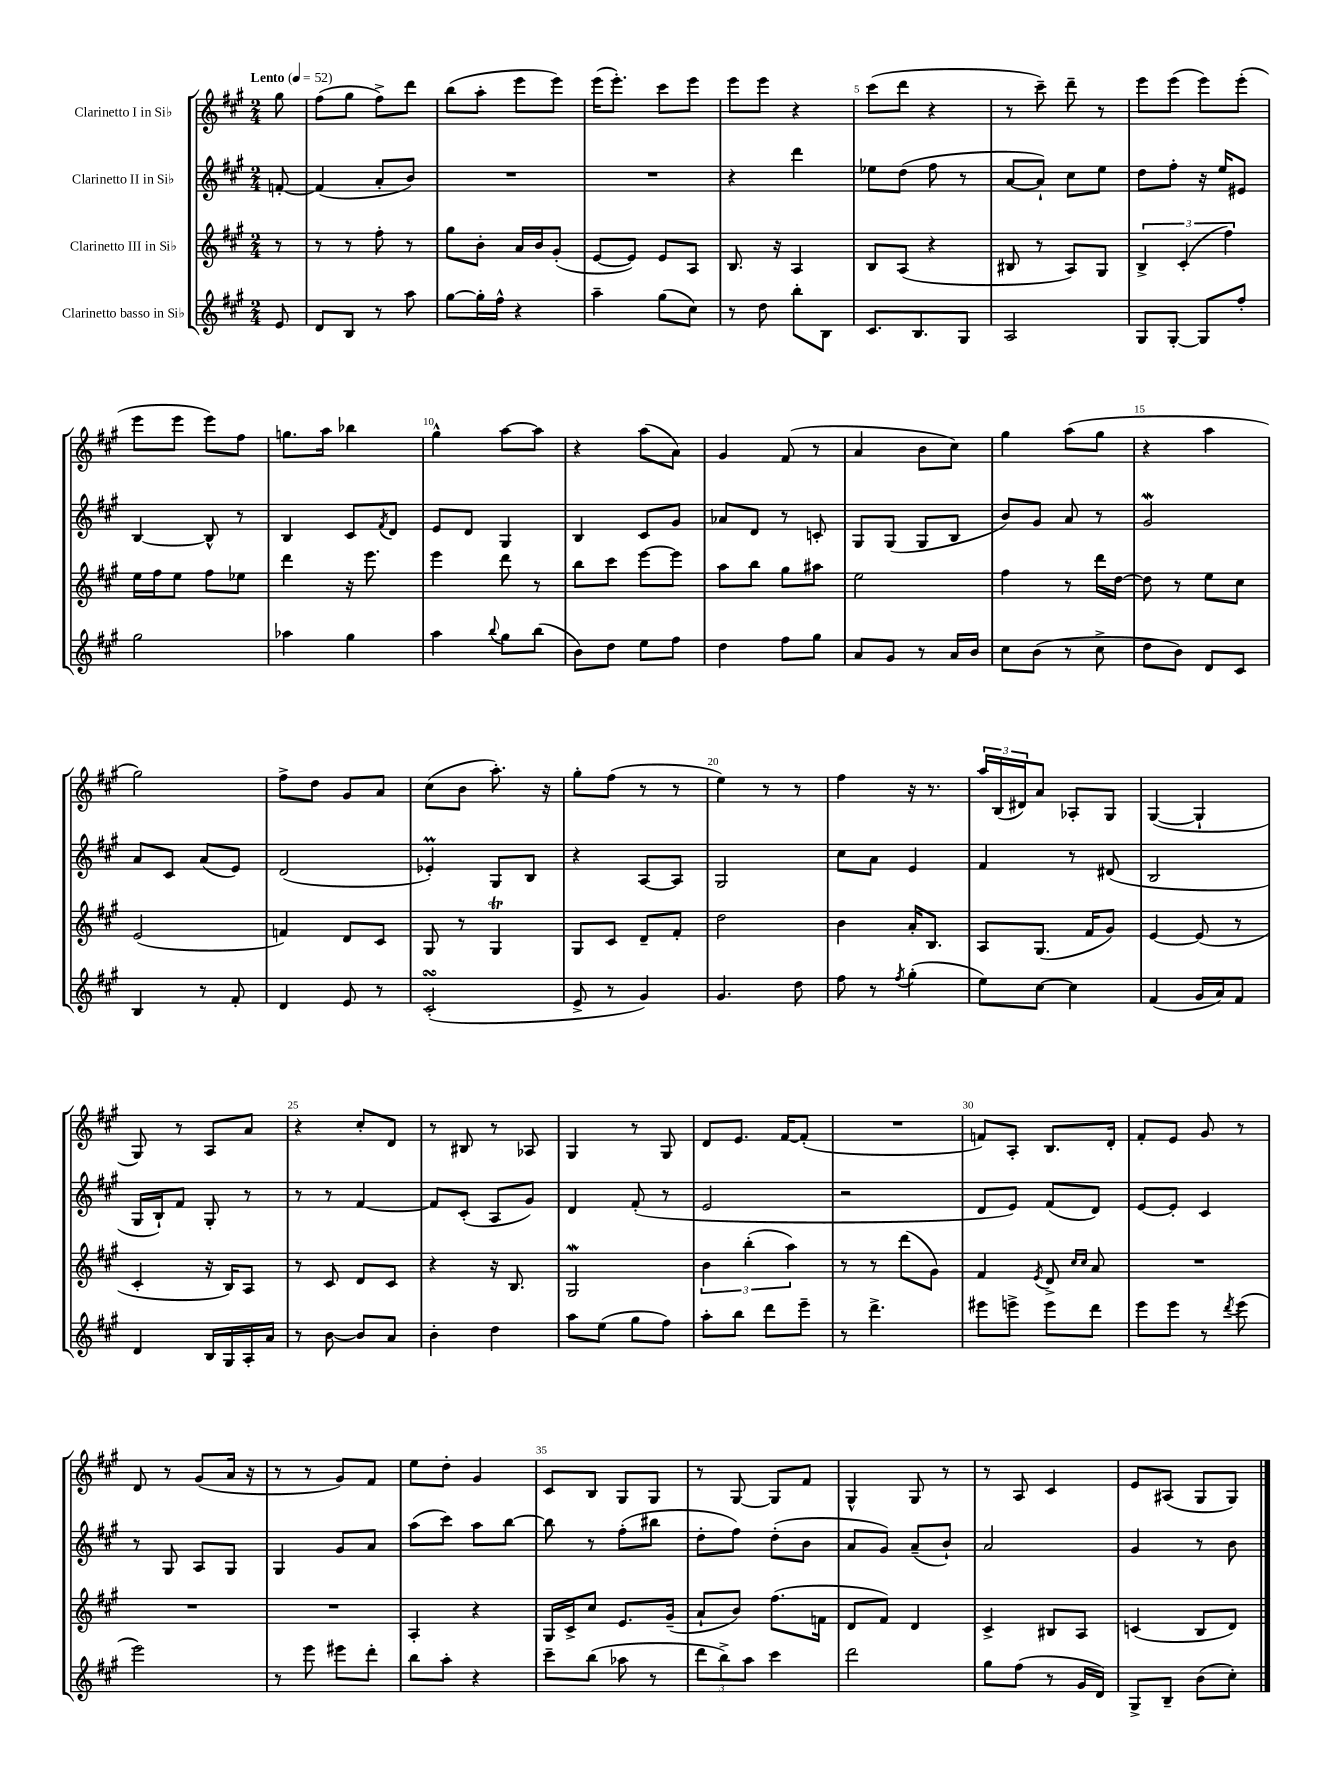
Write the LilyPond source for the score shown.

<<
\new StaffGroup <<
\new Staff = "s0" \with { instrumentName = "Clarinetto I in Sib" } {
    \clef treble \key a \major \numericTimeSignature \time 2/4 \partial 8 \tempo "Lento" 4 = 52
    gis''8 |
    fis''8( gis''8 fis''8->) d'''8 |
    b''8( a''8-. e'''8 e'''8) |
    e'''16( e'''8.-.) cis'''8 e'''8 |
    e'''8 e'''8 r4 |
    cis'''8( d'''8 r4 |
    r8 cis'''8--) d'''8-- r8 |
    e'''8 e'''8( e'''8) e'''8-.( |
    e'''8 e'''8 e'''8) fis''8 |
    g''8. a''16 bes''4 |
    gis''4-^ a''8~ a''8 |
    r4 a''8( a'8) |
    gis'4 fis'8( r8 |
    a'4 b'8 cis''8) |
    gis''4 a''8( gis''8 |
    r4 a''4 |
    gis''2) |
    fis''8-> d''8 gis'8 a'8 |
    cis''8( b'8 a''8.-.) r16 |
    gis''8-. fis''8( r8 r8 |
    e''4) r8 r8 |
    fis''4 r16 r8. |
    \tuplet 3/2 { a''16 b16( dis'16) } a'8 aes8-. gis8 |
    gis4~( gis4-! |
    gis8) r8 a8 a'8 |
    r4 cis''8-. d'8 |
    r8 bis8 r8 aes8 |
    gis4 r8 gis8 |
    d'8 e'8. fis'16~ fis'8-.( |
    R2 |
    f'8) a8-. b8. d'16-. |
    fis'8-. e'8 gis'8 r8 |
    d'8 r8 gis'8( a'16 r16 |
    r8 r8 gis'8) fis'8 |
    e''8 d''8-. gis'4 |
    cis'8 b8 gis8 gis8 |
    r8 gis8~ gis8 fis'8 |
    gis4-^ gis8 r8 |
    r8 a8 cis'4 |
    e'8 ais8( gis8 gis8) \bar "|." |
}
\new Staff = "s1" \with { instrumentName = "Clarinetto II in Sib" } {
    \clef treble \key a \major \numericTimeSignature \time 2/4 \partial 8
    f'8~-. |
    f'4( a'8-. b'8) |
    R2 |
    R2 |
    r4 d'''4 |
    ees''8 d''8( fis''8 r8 |
    a'8~ a'8-!) cis''8 e''8 |
    d''8 fis''8-. r16 e''16 eis'8 |
    b4~ b8-^ r8 |
    b4 cis'8 \acciaccatura { fis'8 } d'8 |
    e'8 d'8 gis4 |
    b4 cis'8 gis'8 |
    aes'8 d'8 r8 c'8-. |
    gis8 gis8( gis8 b8 |
    b'8) gis'8 a'8 r8 |
    gis'2\mordent |
    a'8 cis'8 a'8( e'8) |
    d'2( |
    ees'4-.\prall) gis8 b8 |
    r4 a8~ a8 |
    gis2 |
    cis''8 a'8 e'4 |
    fis'4 r8 dis'8( |
    b2 |
    gis16 b16-!) fis'8 gis8-. r8 |
    r8 r8 fis'4~ |
    fis'8 cis'8-.( a8 gis'8) |
    d'4 fis'8-.( r8 |
    e'2 |
    r2 |
    d'8 e'8) fis'8( d'8) |
    e'8~ e'8-. cis'4 |
    r8 gis8 a8 gis8 |
    gis4 gis'8 a'8 |
    a''8( cis'''8) a''8 b''8~ |
    b''8 r8 fis''8-.( bis''8 |
    d''8-. fis''8) d''8-.( b'8 |
    a'8 gis'8) a'8--( b'8-!) |
    a'2 |
    gis'4 r8 b'8 \bar "|." |
}
\new Staff = "s2" \with { instrumentName = "Clarinetto III in Sib" } {
    \clef treble \key a \major \numericTimeSignature \time 2/4 \partial 8
    r8 |
    r8 r8 fis''8-. r8 |
    gis''8 b'8-. a'16 b'16 gis'8-.( |
    e'8~ e'8) e'8 a8 |
    b8. r16 a4 |
    b8 a8( r4 |
    bis8 r8 a8) gis8 |
    \tuplet 3/2 { b4-> cis'4-.( fis''4) } |
    e''16 fis''16 e''8 fis''8 ees''8 |
    d'''4 r16 e'''8. |
    e'''4 d'''8 r8 |
    b''8 cis'''8 e'''8~ e'''8 |
    a''8 b''8 gis''8 ais''8 |
    e''2 |
    fis''4 r8 d'''16 d''16~ |
    d''8 r8 e''8 cis''8 |
    e'2( |
    f'4) d'8 cis'8 |
    gis8 r8 gis4\trill |
    gis8 cis'8 d'8-- fis'8-. |
    d''2 |
    b'4 a'16-. b8. |
    a8 gis8.( fis'16 gis'8) |
    e'4~ e'8( r8 |
    cis'4-. r16 b16) a8 |
    r8 cis'8 d'8 cis'8 |
    r4 r16 b8. |
    gis2\mordent |
    \tuplet 3/2 { b'4 b''4-.( a''4) } |
    r8 r8 d'''8( gis'8) |
    fis'4 \acciaccatura { e'8 } d'8-> \grace { cis''16 cis''16 } a'8 |
    R2 |
    R2 |
    R2 |
    a4-. r4 |
    gis16 cis'16-> cis''8 e'8. gis'16--( |
    a'8-! b'8) fis''8.( f'16 |
    d'8 fis'8) d'4 |
    cis'4-> bis8 a8 |
    c'4( b8 d'8) \bar "|." |
}
\new Staff = "s3" \with { instrumentName = "Clarinetto basso in Sib" } {
    \clef treble \key a \major \numericTimeSignature \time 2/4 \partial 8
    e'8 |
    d'8 b8 r8 a''8 |
    gis''8~ gis''16-. fis''16-^ r4 |
    a''4-- gis''8( cis''8) |
    r8 d''8 b''8-. b8 |
    cis'8. b8. gis8 |
    a2 |
    gis8 gis8~-. gis8 fis''8-. |
    gis''2 |
    aes''4 gis''4 |
    a''4 \appoggiatura { b''8 } gis''8 b''8( |
    b'8) d''8 e''8 fis''8 |
    d''4 fis''8 gis''8 |
    a'8 gis'8 r8 a'16 b'16 |
    cis''8 b'8( r8 cis''8-> |
    d''8 b'8) d'8 cis'8 |
    b4 r8 fis'8-. |
    d'4 e'8 r8 |
    cis'2-.\turn( |
    e'8-> r8 gis'4) |
    gis'4. d''8 |
    fis''8 r8 \acciaccatura { fis''8 } gis''4-.( |
    e''8) cis''8~ cis''4 |
    fis'4( gis'16 a'16) fis'8 |
    d'4 b16 gis16 a16-. a'16 |
    r8 b'8~ b'8 a'8 |
    b'4-. d''4 |
    a''8 e''8( gis''8 fis''8) |
    a''8-. b''8 d'''8 e'''8-- |
    r8 d'''4.-> |
    eis'''8 e'''8-> e'''8 d'''8 |
    e'''8 e'''8 r8 \acciaccatura { d'''8 } e'''8( |
    e'''2) |
    r8 e'''8 eis'''8 d'''8-. |
    b''8 a''8-. r4 |
    cis'''8-- b''8( aes''8 r8 |
    \tuplet 3/2 { d'''8 b''8->) a''8 } cis'''4 |
    d'''2 |
    gis''8 fis''8( r8 gis'16 d'16) |
    gis8-> b8-- b'8( cis''8-.) \bar "|." |
}
>>
>>
\layout { \context { \Score \override BarNumber.break-visibility = ##(#f #t #t) barNumberVisibility = #(every-nth-bar-number-visible 5) } }
